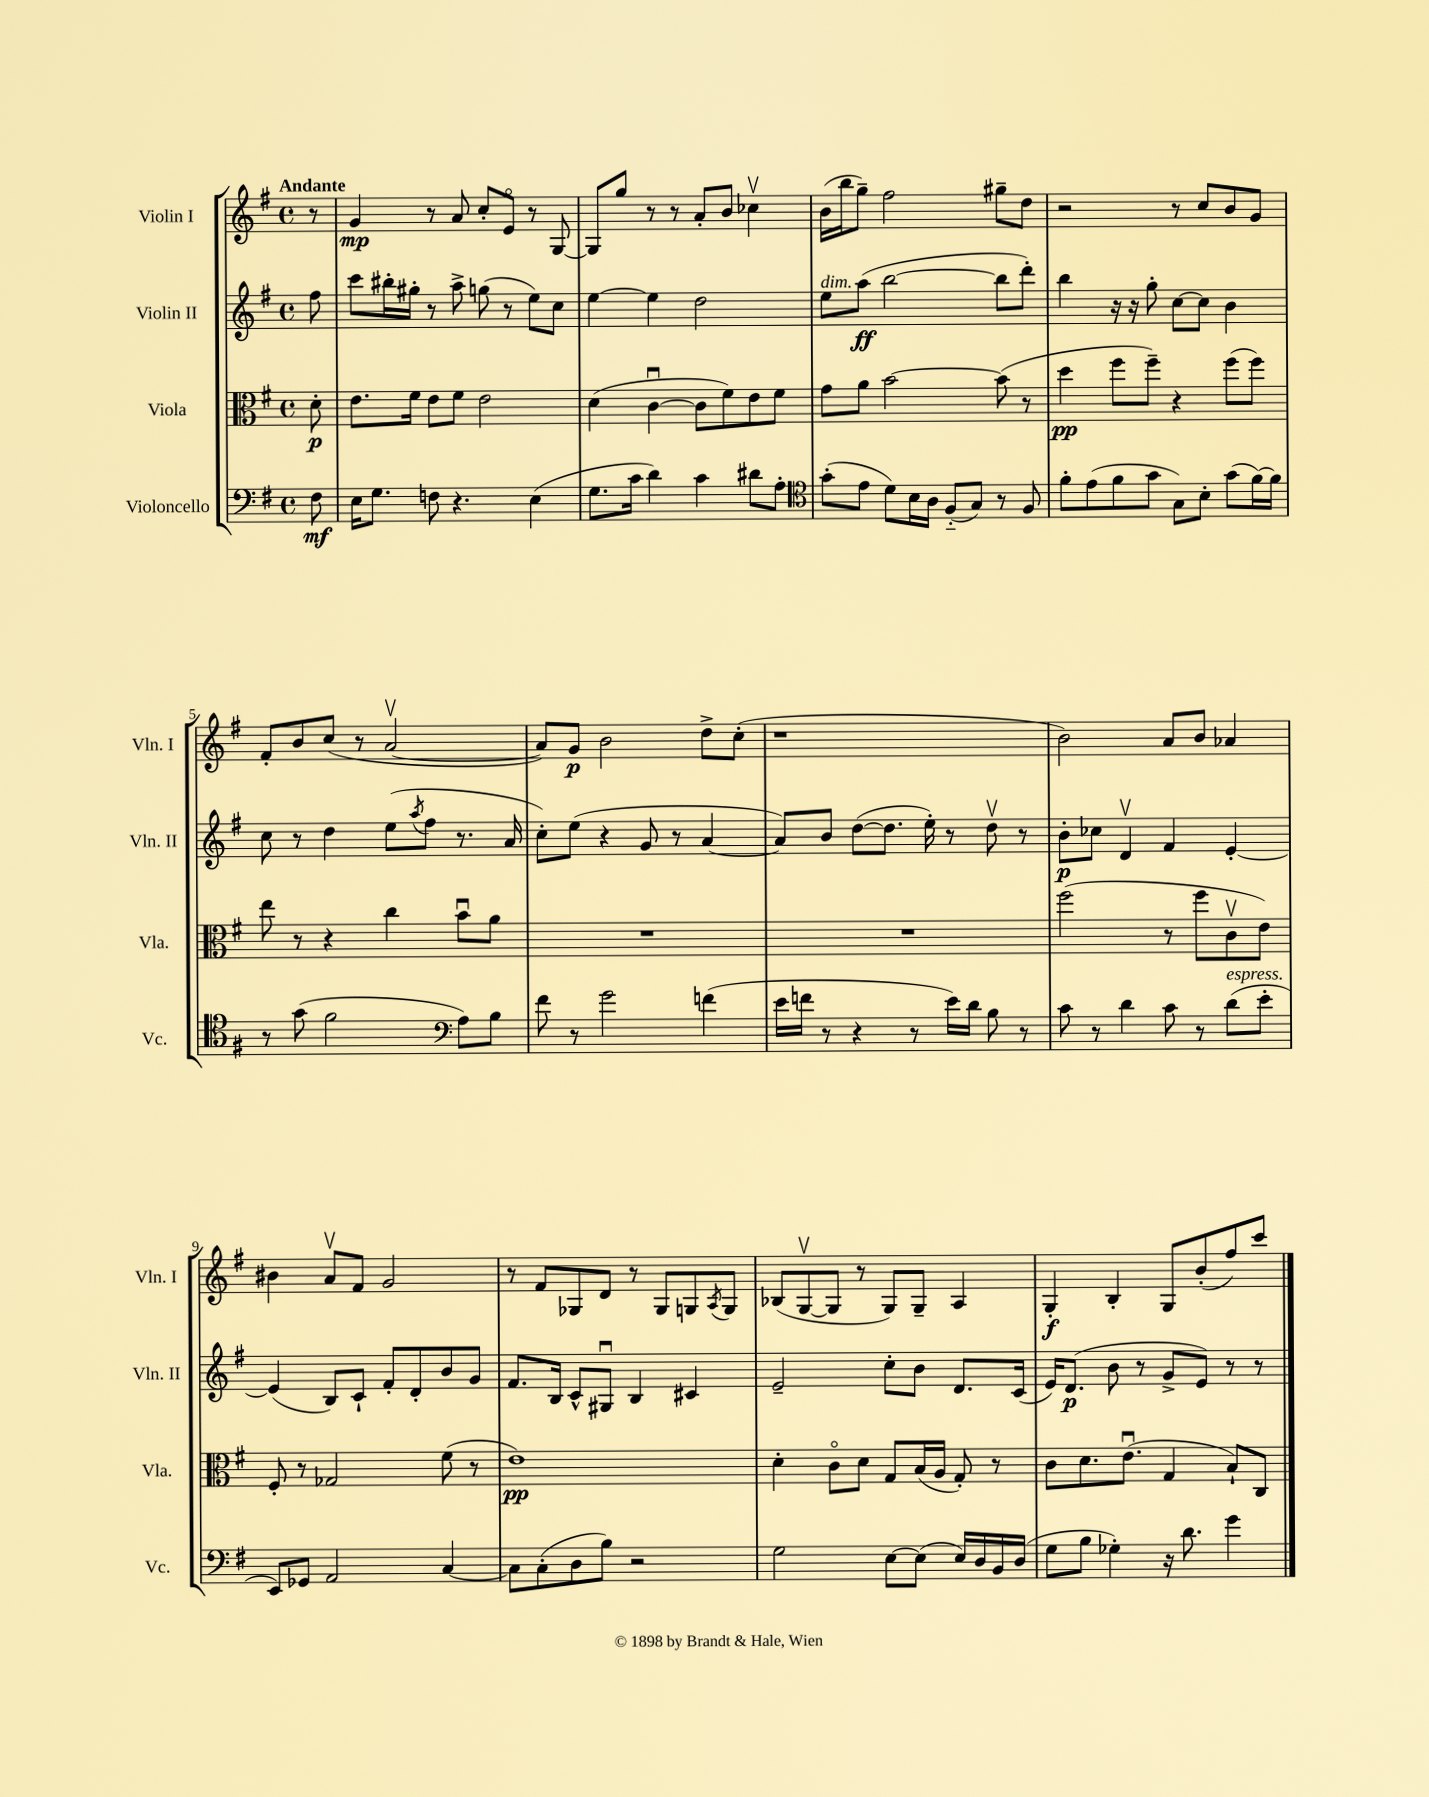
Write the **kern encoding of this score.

**kern	**kern	**kern	**kern
*staff4	*staff3	*staff2	*staff1
*clefF4	*clefC3	*clefG2	*clefG2
*k[f#]	*k[f#]	*k[f#]	*k[f#]
*M4/4	*M4/4	*M4/4	*M4/4
*met(c)	*met(c)	*met(c)	*met(c)
8F#	8d'	8ff#	8r
=	=	=	=
16E	8.e	8ccc	4g
8.G	.	.	.
.	.	16bb#'	.
.	16f#	16gg#'	.
8F	8e	8r	8r
4.r	8f#	8aa^	8a
.	2e	(8gg	8cc'
.	.	8r	8eo
(4E	.	8ee)	8r
.	.	8cc	[8G
=	=	=	=
8.G	(4d	[4ee	8G]
.	.	.	8gg
16c	.	.	.
4d)	[4cu	4ee]	8r
.	.	.	8r
4c	8c]	2dd	8a'
.	8f#)	.	8b
8d#	8e	.	4cc-v
8A'	8f#	.	.
=	=	=	=
*clefC4	*	*	*
(8g'	8g	8ee	(16b
.	.	.	16bb
8e	8a	(8aa	8gg~)
8d)	[2b	[2bb	2ff#
16B	.	.	.
16A	.	.	.
(8F#'~	.	.	.
8G)	.	.	.
8r	(8b]	8bb]	8gg#~
8F#	8r	8ddd')	8dd
=	=	=	=
8f#'	4dd	4bb	2r
(8e	.	.	.
8f#	8ff#	16r	.
.	.	16r	.
8g	8ff#~)	8gg'	.
8G)	4r	[8cc	8r
8B'	.	8cc]	8cc
(8g	(8ff#	4b	8b
[16f#)	8ff#)	.	8g
16f#]	.	.	.
=	=	=	=
8r	8ee	8cc	8f#'
(8g	8r	8r	8b
2f#	4r	4dd	(8cc
.	.	.	8r
.	4cc	(8ee	[2av
.	.	8qaa	.
.	.	8ff#	.
*clefF4	*	*	*
8A)	8bu	8.r	.
8B	8a	.	.
.	.	16a	.
=	=	=	=
8f#	1r	8cc')	8a])
8r	.	(8ee	8g
2g	.	4r	2b
.	.	8g	.
.	.	8r	.
(4f	.	[4a	8dd^
.	.	.	(8cc'
=	=	=	=
16e	1r	8a])	1r
16f	.	.	.
8r	.	8b	.
4r	.	([8dd	.
.	.	8.dd]	.
8r	.	.	.
.	.	16ee')	.
16e)	.	8r	.
16d	.	.	.
8B	.	8ddv	.
8r	.	8r	.
=	=	=	=
8c	(2ff#	8b'	2b)
8r	.	8cc-	.
4d	.	4dv	.
8c	8r	4f#	8a
8r	8ff#	.	8b
(8d	8cv	[4e'	4a-
8e'	8e)	.	.
=	=	=	=
8EE)	8F#'	(4e]	4b#
8GG-	8r	.	.
2AA	2G-	8B)	8av
.	.	8c`	8f#
.	.	8f#'	2g
.	.	8d'	.
[4C	(8f#	8b	.
.	8r	8g	.
=	=	=	=
8C]	1e)	8.f#	8r
(8C'	.	.	8f#
.	.	16B	.
8D	.	8c^^	8G-
8B)	.	8G#u	8d
2r	.	4B	8r
.	.	.	8G-
.	.	4c#	8G
.	.	.	8qA
.	.	.	8G
=	=	=	=
2G	4d'	2e~	(8B-
.	.	.	[8Gv
.	8co	.	8G]
.	8d	.	8r
[8E	8G	8cc'	8G)
(8E]	(16B	8b	8G~
.	16A	.	.
16E)	8G')	8.d	4A
16D	.	.	.
16BB	8r	.	.
(16D	.	(16c	.
=	=	=	=
8G	8c	16e)	4G'
.	.	(8.d	.
8B	8.d	.	.
4G-')	.	8b	4B'
.	(8.eu	.	.
.	.	8r	.
16r	4G	8g^	8G
8.d	.	.	.
.	.	8e)	(8b'
4g	8B`)	8r	8ff#)
.	8C	8r	8ccc
==	==	==	==
*-	*-	*-	*-
